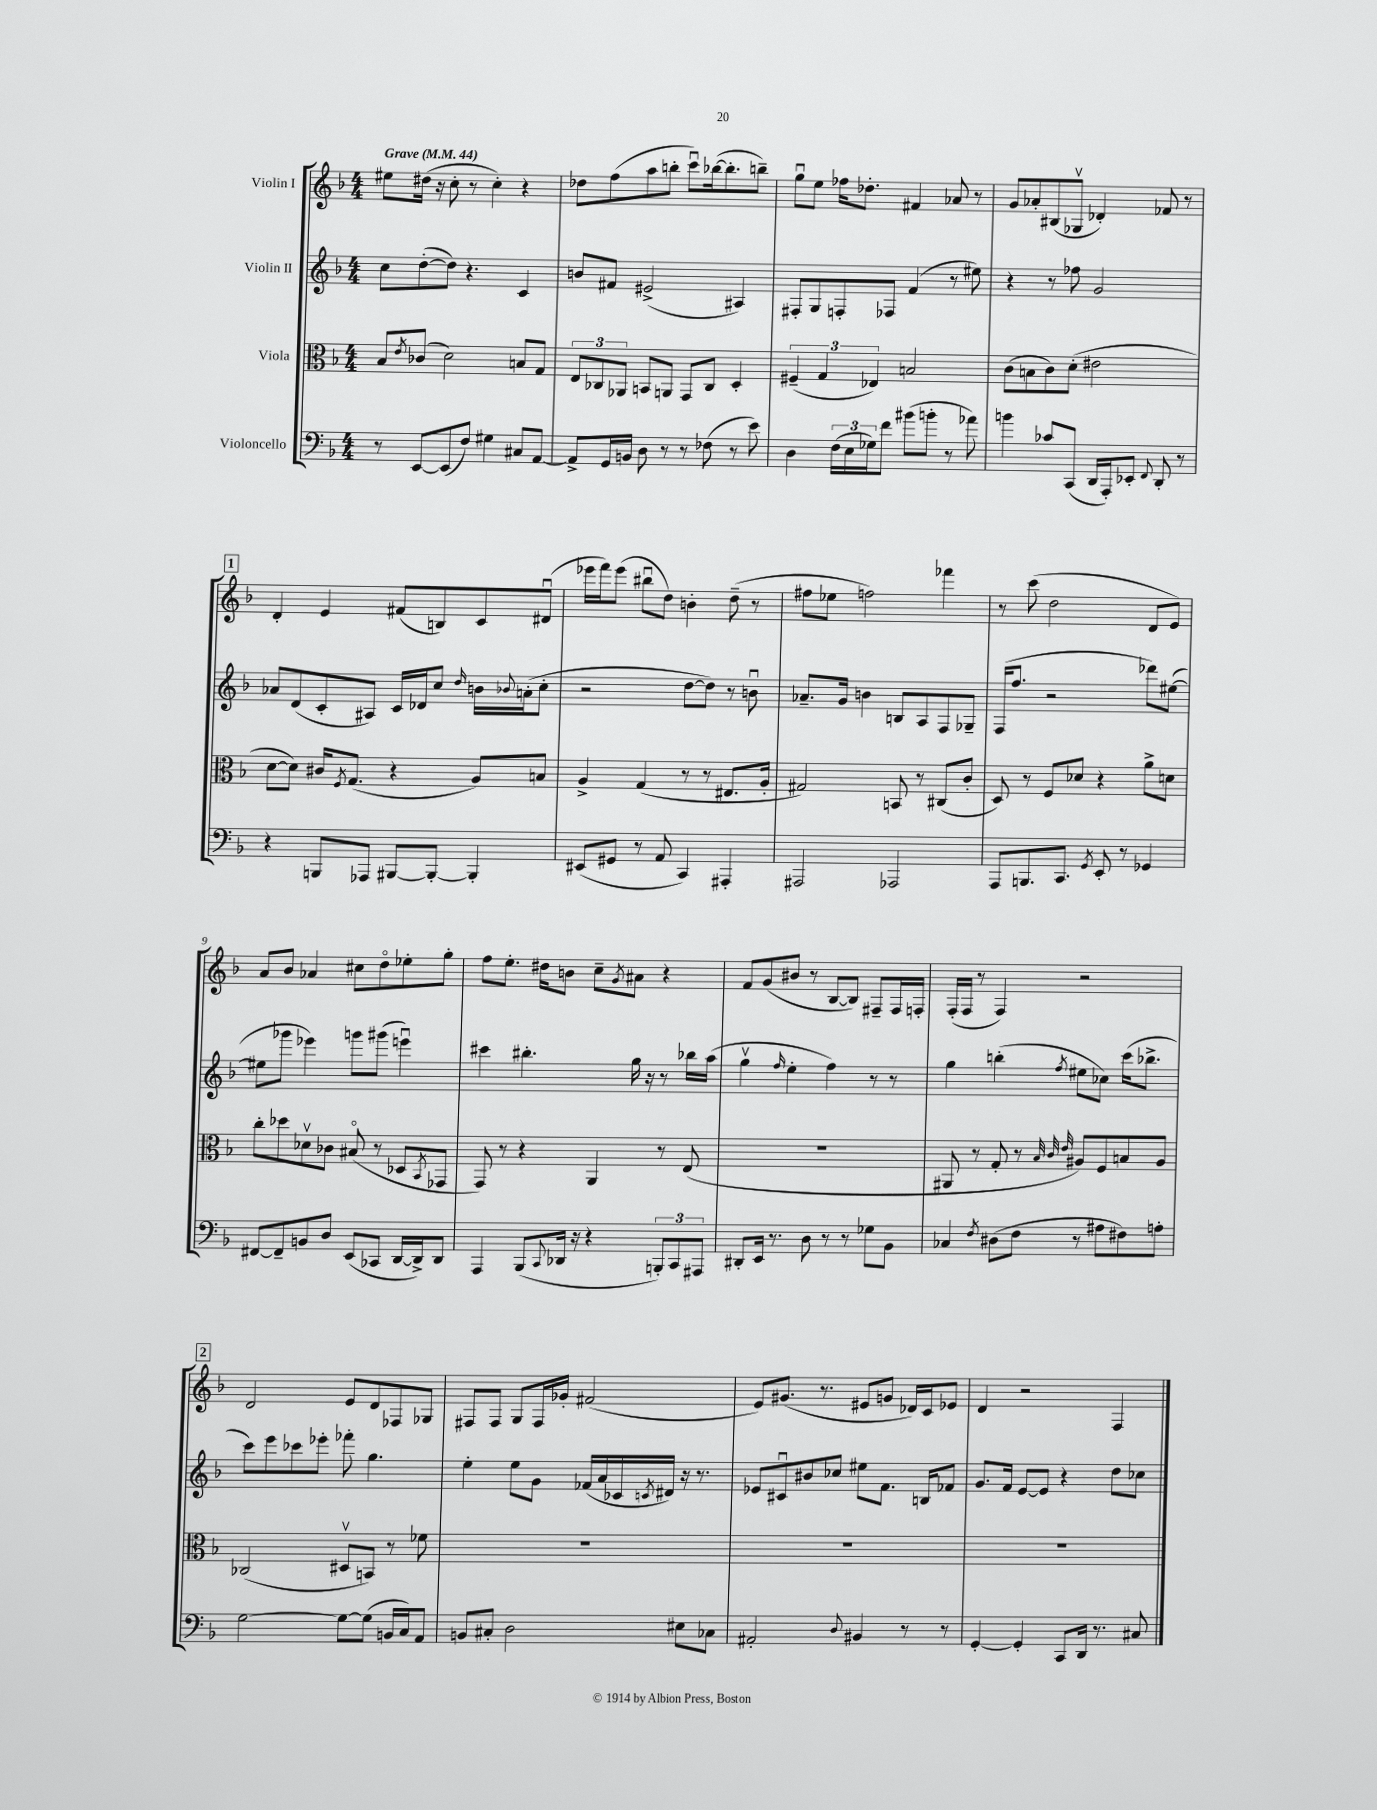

**kern	**kern	**kern	**kern
*part4	*part3	*part2	*part1
*staff4	*staff3	*staff2	*staff1
*I"Violoncello	*I"Viola	*I"Violin II	*I"Violin I
*clefF4	*clefC3	*clefG2	*clefG2
*k[b-]	*k[b-]	*k[b-]	*k[b-]
*M4/4	*M4/4	*M4/4	*M4/4
*MM44	*MM44	*MM44	*MM44
=1	=1	=1	=1
!	!	!	!LO:TX:a:B:t=Grave
8r	8B-/L	8cc\L	8ee#X\L
.	8qe/	.	.
[8EE/L	(8c-X/J	([8dd'\	(16dd#X\Jk
.	.	.	16r
(8EE/]	2d\)	8dd\J])	8cc'\
8F/J)	.	4.r	8r
4G#X\	.	.	4cc'\)
8C#X/L	8Bn/L	4c/	4r
[8AA/J	8G/J	.	.
=2	=2	=2	=2
8AA^/L]	12E/L	8bn/L	8dd-X\L
.	12C-X/	.	.
16GG/L	.	8f#X/J	(8ff\
.	12AA-X/J	.	.
16BBn/JJ	.	.	.
8D\	8BBn/L	(2e#X^/	8aa\
8r	8AAn/J	.	8bbn'\J
8r	8GG/L	.	8cccu\L)
(8F-X\	8C-/J	.	([16bb-X\k
.	.	.	8.bb-'\]
8r	4D'/	4A#X/)	.
8e\)	.	.	8bbn~\J)
=3	=3	=3	=3
4D\	(6F#X~/	8F#X'/L	8ggu\L
.	.	8G/	8ee\J
.	6G/	.	.
(24F\LL	.	8Fn'/	16ff-X\KL
24E\	.	.	.
.	.	.	8.dd-X'\J
24G-X\J)	6E-X/)	.	.
8f\J	.	8F-X/J	.
(8b#X\L	2Bn/	(4f/	4f#X/
8bn'\J	.	.	.
8r	.	8r	8a-X/
8a-X\)	.	8ee#X\)	8r
=4	=4	=4	=4
4bn\	(8c\L	4r	8g/L
.	8Bn\	.	8a-X'/
8c-X/L	8c\)	8r	(8B#X/
(8CC/J	(8d'\J	8ff-X\	8G-Xv/J
16DD/LL	2e#X\	2g/	4d-X'/)
16AAA'/J)	.	.	.
8EE-X'/J	.	.	.
8qqFF/	.	.	.
8DD'/	.	.	8f-X/
8r	.	.	8r
!!LO:LB:g=z
!!LO:REH:place=s1:t=1
=5	=5	=5	=5
4r	[8d\L	8a-X/L	4d'/
.	8d\J])	(8d/	.
8BBBn/L	16c#X/KL	8c'/	4e/
.	8qF/	.	.
.	(8.G/J	.	.
8AAA-X/J	.	8A#X/J)	.
[8BBB#X/L	4r	16c/LL	(8f#X/L
.	.	16d-X/J	.
8BBB#'/J_	.	8cc/J	8Bn/)
.	.	16qqdd/	.
4BBB#'/]	8A/L)	16bn\LL	8c/
.	.	8qqb-X/	.
.	.	(16an'\J	.
.	8Bn/J	8cc'\J	(8d#Xu/J
=6	=6	=6	=6
(8EE#X/L	4A^/	2r	16eee-X\LL
.	.	.	16fff\J)
8GG#X/J	.	.	(8eee-\J
8r	(4G/	.	8bb#Xu\L
8AA/	.	.	8dd\J)
4CC/)	8r	[8dd\L	4bn'\
.	8r	8dd\J])	.
4AAA#X'/	8.E#X/L	8r	(8dd~\
.	.	8bnu\	8r
.	16A'/Jk	.	.
=7	=7	=7	=7
2AAA#X/	2G#X/)	8.a-X~/L	8ff#X\L
.	.	.	8ee-X\J
.	.	16g/Jk	.
.	.	4bn\	2ffn\)
2AAA-X/	8BBn/	8Bn/L	.
.	8r	8A/	.
.	(8C#X/L	8F/	4fff-X\
.	8c'/J	8G-X~/J	.
=8	=8	=8	=8
8AAA/L	8D/)	(16F/KL	8r
.	.	8.ff/J	.
8.BBBn/	8r	.	(8ccc\
.	8F/L	2r	2dd\
8.CC/J	.	.	.
.	8d-X/J	.	.
8qGG/	.	.	.
8EE'/	4r	.	.
8r	.	.	.
4GG-X/	8a^\L	8ddd-X\L)	8d/L
.	8dn\J	([8ee#X\J	8e/J)
!!LO:LB:g=z
=9	=9	=9	=9
[8FF#X/L	8cc'\L	8ee#X\L]	8a/L
8FF#~/]	8dd-X\	8ggg-X\J	8b-/J
8BBn/	8d-Xv\	4eee-X\)	4a-X/
8D/J	8c-X\J	.	.
(8EE/L	(8B#X/	8gggn\L	8cc#X\L
8CC-X/J	8r	(8ggg#X\J	8dd\
[16DD/LL	8D-X/L	4eeenu\)	8ee-X'\
16DD^/J])	.	.	.
.	8qBB-/	.	.
8DD/J	8GG-X/J	.	8gg'\J
=10	=10	=10	=10
4AAA/	8GG/)	4ccc#X\	8ff\L
.	8r	.	8.ee'\J
(8BBB-/L	4r	4.bb#X'\	.
.	.	.	16dd#X\KL
8qqCC/	.	.	.
16DD-X/Jk	.	.	8bn\J
16r	.	.	.
4r	4AA/	.	8cc~\L
.	.	.	8qg/
.	.	16gg\	8a#X\J
.	.	16r	.
12BBBn'/L)	8r	8r	4r
12CC/	.	.	.
.	(8E/	16bb-X\LL	.
12AAA#X/J	.	.	.
.	.	(16aa\JJ	.
=11	=11	=11	=11
8DD#X'/L	1r	4ggv\	8f/L
16EE/Jk	.	.	(8g/
8.r	.	.	.
.	.	16qqff/	.
.	.	4ee'\	8b#X/J
8D\	.	.	8r
8r	.	4ff\)	[8B-/L
8r	.	.	8B-/J])
8G-X\L	.	8r	8F#X~/L
8BB-\J	.	8r	16F#/L
.	.	.	16Fn'/JJ
=12	=12	=12	=12
4C-X/	8AA#X/	4gg\	(16F'/LL
.	.	.	16F/JJ
.	8r	.	8r
8qF/	.	.	.
(8D#X\L	8G'/	(4bbn'\	4F/)
8F\J	8r	.	.
.	32qqB-/	.	.
.	32qqc/	.	.
.	32qqe/	8qff/	.
8r	8A#X/L)	8ee#X\L	2r
8A#X\L	8F/	8cc-X\J)	.
8F#X\)	8Bn/	(16ccc\KL	.
.	.	8.bb-X^\J	.
8An'\J	8A#/J	.	.
!!LO:LB:g=z
!!LO:REH:place=s1:t=2
=13	=13	=13	=13
[2G\	(2C-X/	8ccc\L)	2d/
.	.	8eee\	.
.	.	8ccc-X\	.
.	.	8eee-X'\J	.
8G\L_	8D#Xv/L	8fff-X'\	8e/L
(8G\J]	8BBn/J)	4.gg\	8d/
16BBn/LL	8r	.	8F-X/
16C/J)	.	.	.
8AA/J	8f-X\	.	8G-X/J
=14	=14	=14	=14
8BBn/L	1r	4ee'\	8F#X/L
8C#X'/J	.	.	8F#/J
2D\	.	8ee\L	8G/L
.	.	8g\J	16F#/L
.	.	.	16g-X'/JJ
.	.	(16f-X/LL	(2f#X/
.	.	16a/	.
.	.	16c-X/	.
.	.	8qcn/	.
.	.	16d#X/JJ)	.
8E#X\L	.	16r	.
.	.	8.r	.
8C-X\J	.	.	.
=15	=15	=15	=15
2AA#X'/	1r	8e-X/L	8e/L)
.	.	8c#Xu/	(8.g#X/J
.	.	8b#X/	.
.	.	.	8.r
.	.	8cc-X/J	.
8qqD/	.	.	.
4BB#X/	.	8ee#X\L	8e#X/L
.	.	8.f\J	8gn/J
8r	.	.	16d-X/LL)
.	.	16Bn/KL	16c/J
8r	.	8f-X/J	8e-X/J
=16	=16	=16	=16
[4GG'/	1r	8.g/L	4d/
.	.	16f/Jk	.
4GG'/]	.	[8e/L	2r
.	.	8e/J]	.
8CC/L	.	4r	.
16DD/Jk	.	.	.
8.r	.	.	.
.	.	8dd\L	4F/
8C#X/	.	8cc-X\J	.
==	==	==	==
*-	*-	*-	*-
